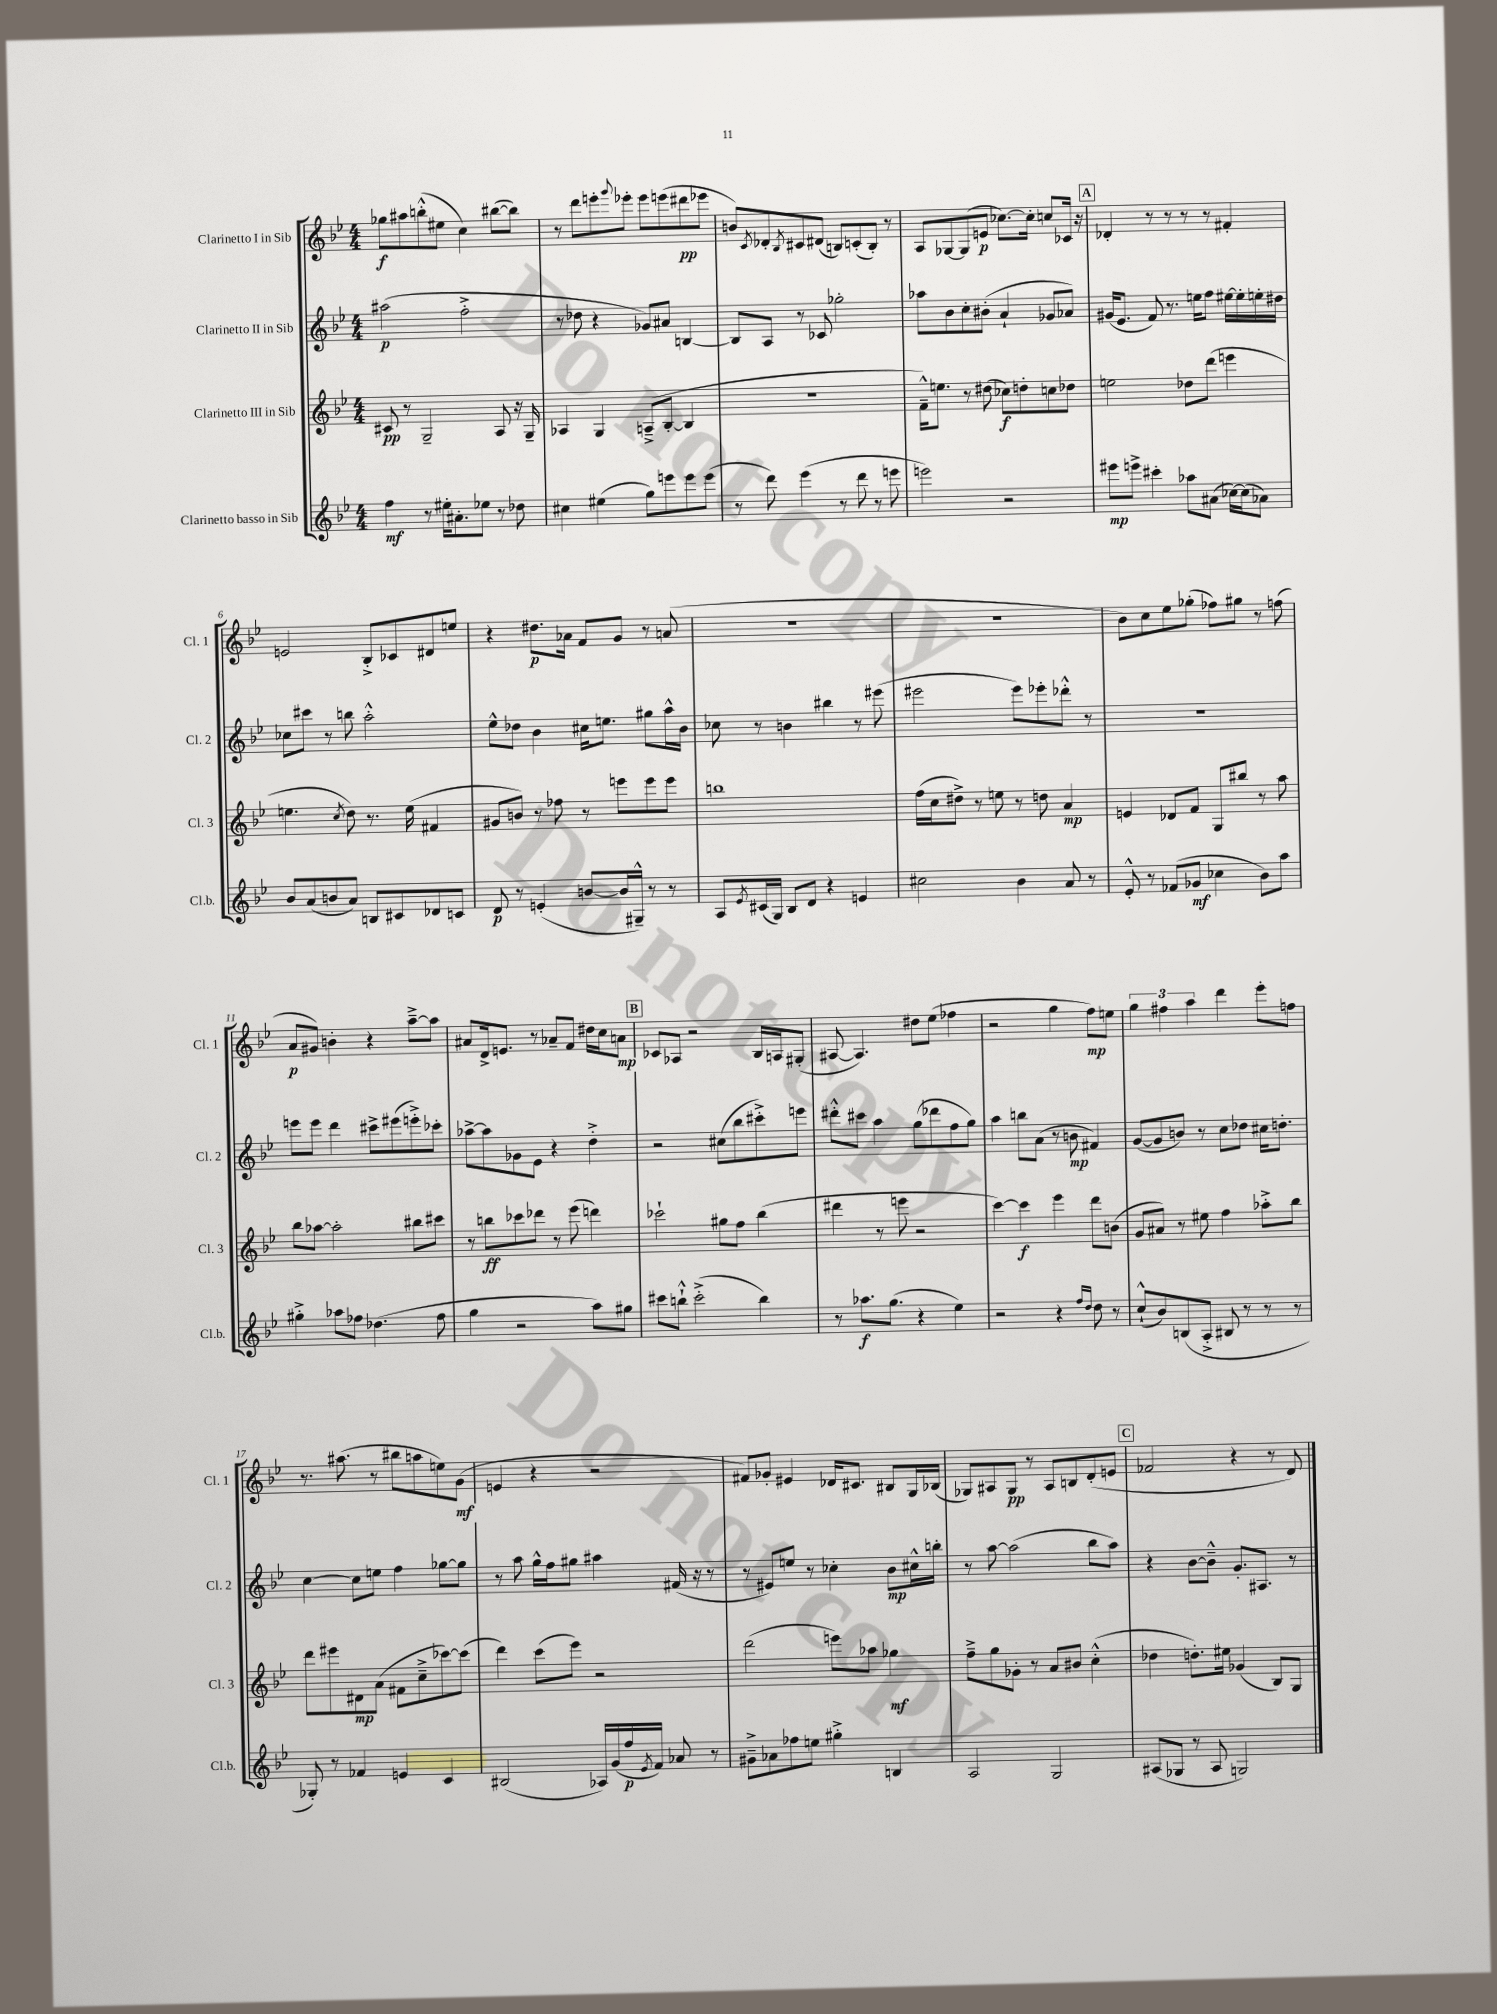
<<
\new StaffGroup <<
\new Staff = "s0" \with { instrumentName = "Clarinetto I in Sib" shortInstrumentName = "Cl. 1" } {
    \clef treble \key bes \major \numericTimeSignature \time 4/4
    ges''8\f ais''8 b''8-.-^( eis''8 c''4) bis''8~( bis''8) |
    r8 d'''8 e'''8-. \appoggiatura { g'''8 } ees'''8-. ees'''8 e'''8( dis'''8\pp ees'''8 |
    b'8) \acciaccatura { c'8 } des'8-. \acciaccatura { bes8 } cis'8 dis'8( b8) c'8-.( b8-.) r8 |
    a8 ges8~ ges8( e'8\p ces''8.~) ces''16-. c''8 ces'16 r16 |
    \mark \markup { \box "A" } des'4-. r8 r8 r8 r8 fis'4-. |
    e'2 bes8-.-> ces'8 dis'8 e''8 |
    r4 dis''8.\p aes'16 f'8 g'8 r8 a'8( |
    R1 |
    R1 |
    bes'8) c''8 ees''8 ges''8-.( fes''8) gis''8 r8 f''8( |
    a'8\p gis'8) b'4-. r4 a''8~---> a''8 |
    ais'8 d'16-> e'8. r8 aes'8-- f'8 dis''16 c''16 a'8\mp |
    \mark \markup { \box "B" } ces'8 aes8 r2 bes16 a16 gis8-.( |
    ais8~ ais4.) dis''8 ees''8( fes''4 |
    r2 g''4 f''8\mp) e''8 |
    \tuplet 3/2 { g''4 fis''4 a''4 } d'''4 ees'''8-. f''8 |
    r8. ais''8.( r8 bis''8 a''8 e''8) g'8\mf( |
    e'4 r4 r2 |
    fis'8) ges'8-. eis'4 des'16 cis'8. bis8 g16 bes16( |
    ges8) ais8 ges8\pp r8 ais8 b8 d'8-.( e'8 |
    \mark \markup { \box "C" } fes'2 r4 r8 d'8) \bar "|." |
}
\new Staff = "s1" \with { instrumentName = "Clarinetto II in Sib" shortInstrumentName = "Cl. 2" } {
    \clef treble \key bes \major \numericTimeSignature \time 4/4
    ais''2\p( f''2-.-> |
    r8 des''8 r4 ges'8) ais'8 b4~ |
    b8 a8 r8 ces'8 ges''2-. |
    aes''8 bes'8 c''8-. bis'8-.( a'4-! ges'8 aes'8) |
    \mark \markup { \box "A" } gis'16( ees'8. f'8) r8. e''16 f''8 eis''16~ eis''16-. e''16-. dis''16 |
    ces''8 cis'''8 r8 b''8 a''2-.-^ |
    ees''8-^ des''8 bes'4 cis''16 e''8. gis''8 a''16-^ bes'16 |
    ces''8 r8 b'4 bis''4 r8 eis'''8( |
    eis'''2 eis'''8) ees'''8-. des'''8-.-^ r8 |
    R1 |
    e'''8 e'''8 d'''4 cis'''8-> eis'''8( e'''8-.->) ces'''8-. |
    aes''8~-> aes''8 ges'8 ees'8 r4 d''4-.-> |
    \mark \markup { \box "B" } r2 cis''8( bes''8 cis'''8-.->) e'''8 |
    dis'''8-.-^ cis'''8 a''4 g''8( des'''8 f''8 g''8) |
    a''4 b''8 a'8( r8 b'8\mp fis'4) |
    g'8~( g'8 b'8) r8 c''8 des''8 cis''16 d''8.-. |
    c''4~ c''8 e''8 f''4 ges''8~ ges''8 |
    r8 a''8 g''16-^ f''16 gis''8 ais''4 fis'16( r16 r8 |
    r8 eis'8) e''8 r8 ces''4-. bes'8\mp cis''16-^ b''16-. |
    r8 a''8~ a''2( bes''8 a''8) |
    \mark \markup { \box "C" } r4 bes'8~ bes'8---^ g'8.-. ais8. r8 \bar "|." |
}
\new Staff = "s2" \with { instrumentName = "Clarinetto III in Sib" shortInstrumentName = "Cl. 3" } {
    \clef treble \key bes \major \numericTimeSignature \time 4/4
    cis'8\pp r8 g2-- a8 r16 g16-- |
    aes4 g4 a8--->( bes8~-. bes4 |
    r1 |
    f'16---^) e''8. r8 dis''8( ces''8\f) d''8-. c''8 des''8 |
    \mark \markup { \box "A" } e''2 des''8 d'''8( e'''4 |
    e''4. \acciaccatura { c''8 } d''8) r8. e''16( fis'4 |
    gis'8 b'8) r8 fes''8 r8 e'''8 e'''8 e'''8 |
    b''1 |
    f''16( c''16 dis''8->) r8 e''8 r8 d''8 a'4\mp |
    e'4 des'8 f'8 g8 bis''8 r8 a''8 |
    bes''8 aes''8~ aes''2-. bis''8 cis'''8 |
    r8 b''8\ff ces'''8 des'''8 r8 ees'''8( d'''4) |
    \mark \markup { \box "B" } ces'''2-! gis''8 f''8 bes''4( |
    dis'''4 r8 e'''8 r2 |
    c'''4~) c'''4\f ees'''4 d'''8 b'8( |
    g'8 ais'8) r8 eis''8 f''4 aes''8-.-> bes''8 |
    d'''8 eis'''8 dis'8\mp a'8( fis'8 c''8---> ces'''8~) ces'''8( |
    d'''4) c'''8( ees'''8) r2 |
    d'''2( e'''8) aes''8 ges''4\mf |
    f''8---> g''8 ges'8-. r8 a'8 bis'8 c''4-.-^( |
    \mark \markup { \box "C" } des''4 d''8.-.) eis''16 ges'4( bes8) g8 \bar "|." |
}
\new Staff = "s3" \with { instrumentName = "Clarinetto basso in Sib" shortInstrumentName = "Cl.b." } {
    \clef treble \key bes \major \numericTimeSignature \time 4/4
    f''4\mf r8 eis''16-. ais'8.-. ees''8 r8 des''8 |
    cis''4 eis''4( g''8) e'''8 e'''8 e'''8( |
    r8 d'''8) ees'''4( r8 d'''8 r8 e'''8 |
    e'''2) r2 |
    \mark \markup { \box "A" } eis'''8\mp e'''8-> cis'''4-. aes''8 ais'8( ces''16~) ces''16( aes'8) |
    bes'8 a'8( b'8 a'8) b8 cis'8 des'8 c'8 |
    d'8\p r8 e'4-.( b'8~ b'16 gis16---^) r8 r8 |
    a8 \acciaccatura { ees'8 } cis'16( g16) bes8 d'8 r4 e'4 |
    cis''2 bes'4 a'8 r8 |
    ees'8-.-^ r8 fes'8( ges'8\mf ces''4 bes'8) a''8 |
    gis''4-.-> aes''8 fes''8 des''4.( fes''8 |
    g''4 r2 a''8) gis''8 |
    \mark \markup { \box "B" } cis'''8 b''8-!-^ cis'''2-.->( b''4) |
    r8 aes''8.\f g''8.( r4 ees''4) |
    r2 r4 \grace { f''16 d''16 } d''8 r8 |
    c''8-!-^( bes'8) b8( a8-.-> bis8 r8 r8 r8 |
    ges8-.) r8 fes'4 e'4 c'4 |
    bis2( aes16) g'16( f''16\p \acciaccatura { ees'8 } f'16) aes'8 r8 |
    gis'8---> aes'8 fes''8 e''8 gis''4-.-> b4 |
    a2 g2 |
    \mark \markup { \box "C" } ais8( ges8 r8 ais8 g2) \bar "|." |
}
>>
>>
